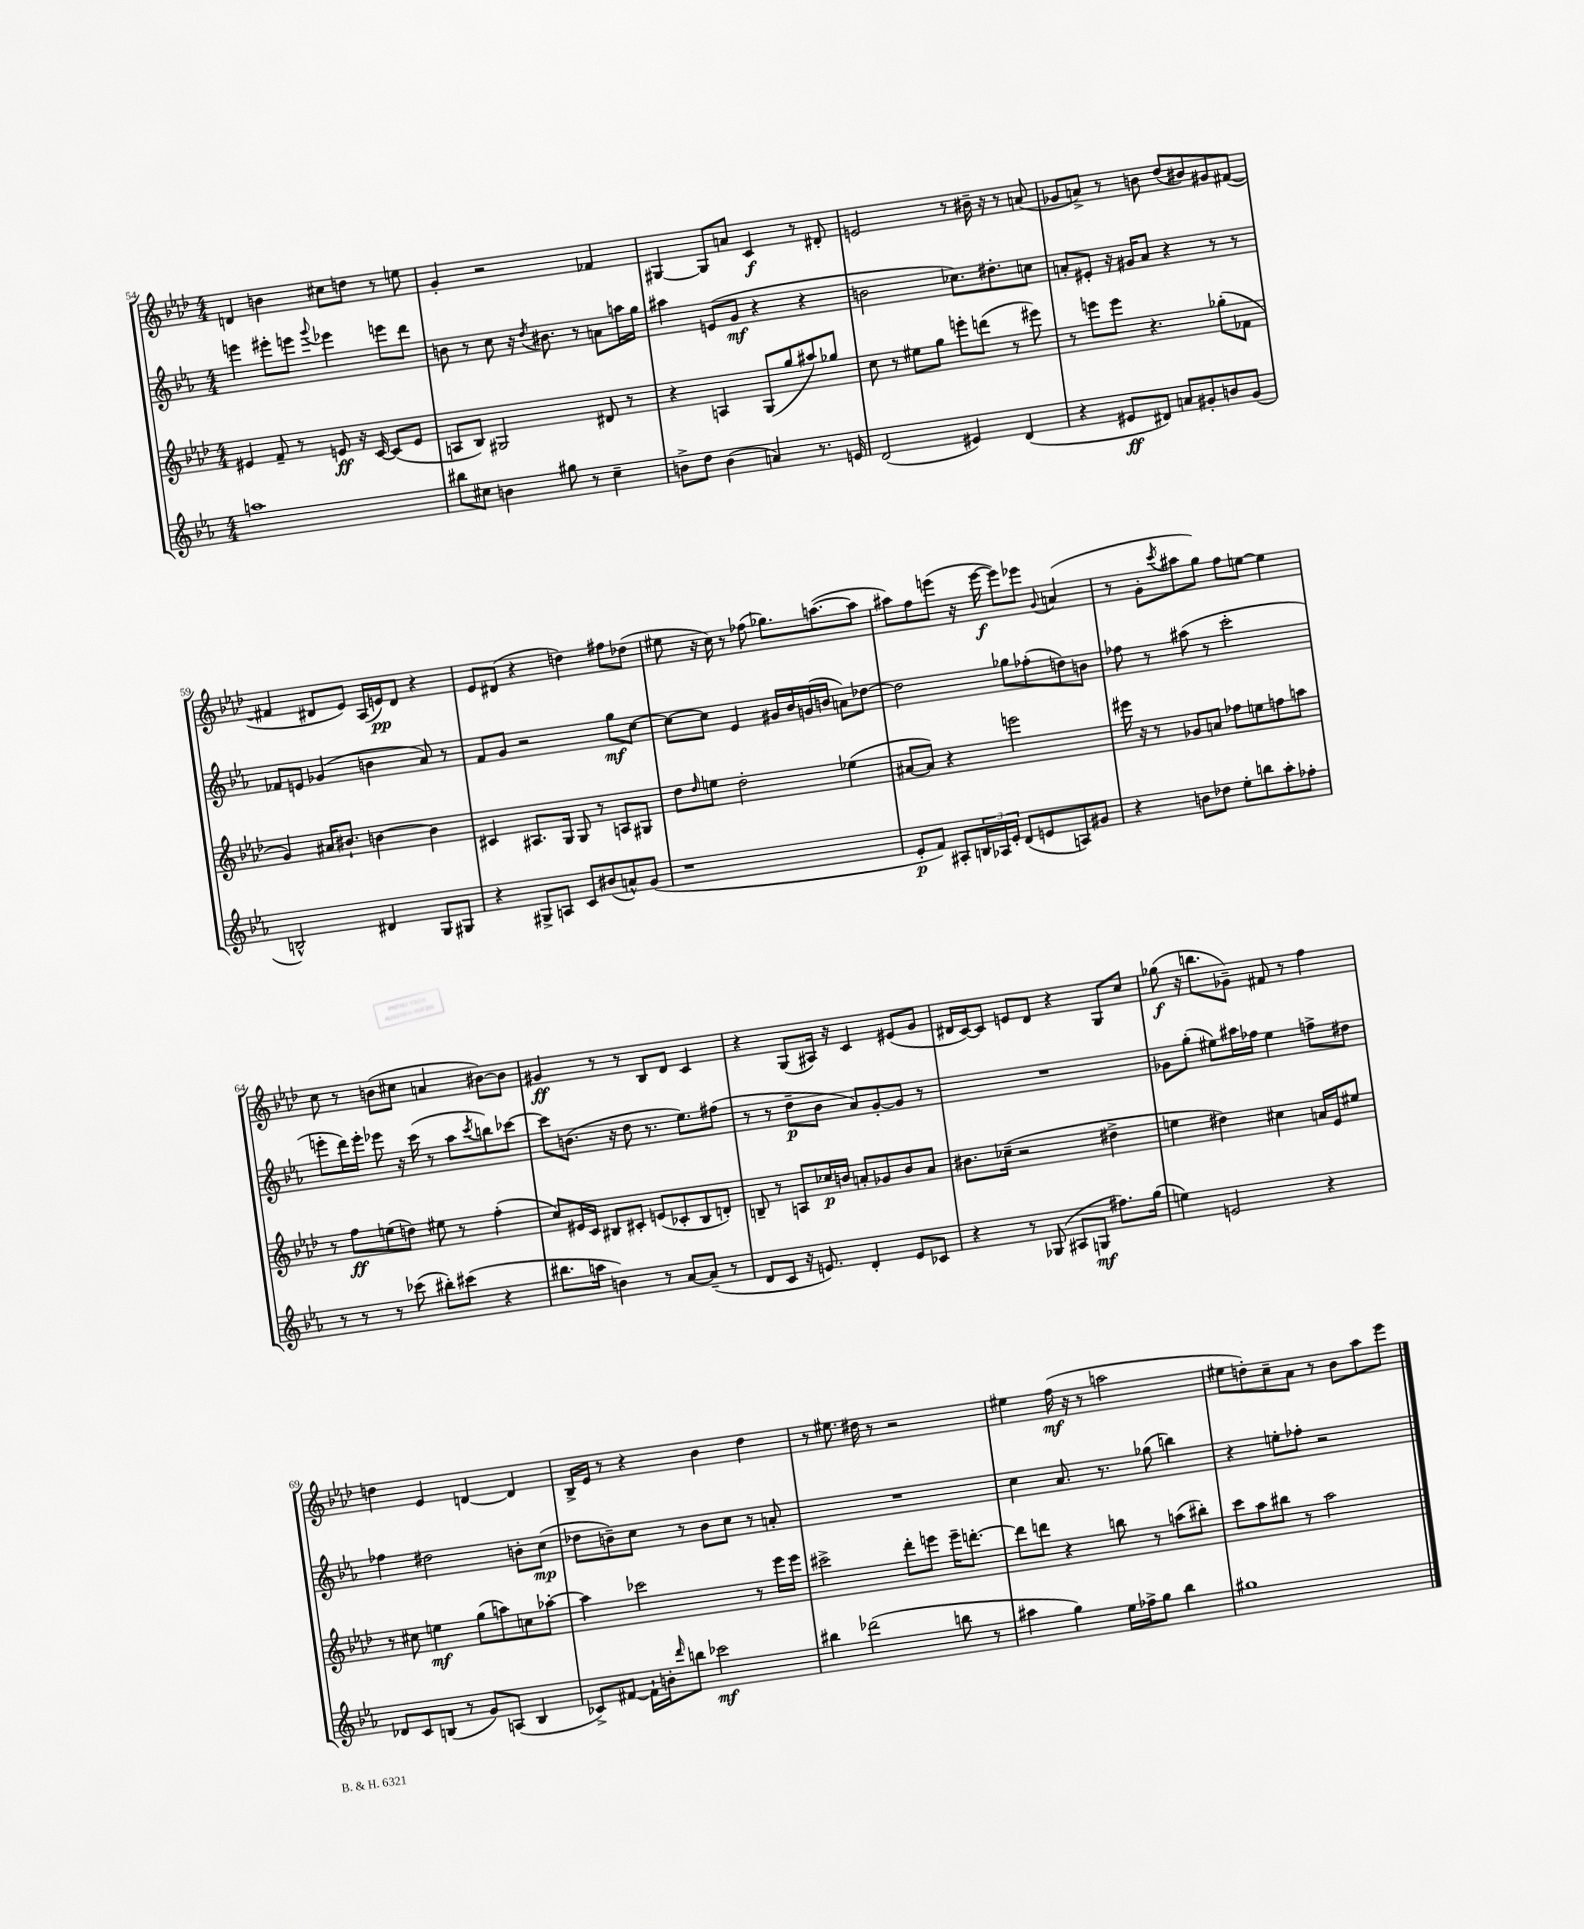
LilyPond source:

<<
\new StaffGroup <<
\new Staff = "s0" {
    \clef treble \key aes \major \numericTimeSignature \time 4/4
    d'4 b'4 cis''8 d''8 r8 e''8 |
    g'4-. r2 fes'4 |
    gis4~ gis8 a'8 c'4\f r8 dis'8-. |
    e'2 r8 bis'16-- r16 r8 a'8( |
    ges'8 a'8->) r8 b'8 des''8( bis'8) gis'8 fis'8~( |
    fis'4 dis'8 ees'8) aes16( e'16\pp) dis'8 r4 |
    ees'8 dis'8( r4 d''4) fis''8 des''8( |
    eis''8 r16 c''16) r8 fes''8( ges''8.) a''8.~( a''8 |
    ais''8) f''8 e'''8( r16 e'''16~\f e'''8) ees'''8 \appoggiatura { g'8 } a'4( |
    r8 g'8-. \acciaccatura { c'''8 } ais''8 g''8) f''8 e''8~ e''4 |
    c''8 r8 b'8( cis''8 a'4 bis'8~) bis'8 |
    gis'4\ff r8 r8 bes8 des'8 c'4 |
    r4 g8( ais16) r16 c'4 eis'8( g'8 |
    dis'16 c'16~) c'8 e'8 dis'8 r4 g8 c''8 |
    ges''8\f( r16 b''8. ges'8--) fis'8 r8 f''4 |
    d''4 ees'4 d'4~ d'4 |
    bes16-> ees'16 r8 r4 bes'4 des''4 |
    r8 eis''8. dis''16 r8 r2 |
    eis''4 f''16\mf( r16 r8 a''2 |
    eis''8 d''8-.) c''8-- aes'8 r8 bes'8 aes''8 ees'''8 \bar "|." |
}
\new Staff = "s1" {
    \clef treble \key ees \major \numericTimeSignature \time 4/4
    e'''4 eis'''8-. e'''8 \appoggiatura { g'''8 } ees'''4 e'''8 d'''8 |
    b'8 r8 c''8 r16 \acciaccatura { d''8 } bis'8. r8 a'8 a''16 g''16 |
    ais''4 e'8( g'8\mf r4 r4 |
    b'2 ces''8.) dis''8.-. c''8 |
    a'8-. eis'8-. r16 gis'16 a'8 r4 r8 r8 |
    fes'8 e'8 ges'4( b'4 aes'8) r8 |
    f'8 g'8 r2 g''8\mf c''8~ |
    c''8~ c''8 ees'4 gis'16 bes'16 g'16( b'16 a'8) des''8~ |
    des''2 ges''8 fes''8-.( d''8) b'8 |
    fes''8 r8 ais''8( r8 c'''2-. |
    e'''8-. d'''16) e'''16-. ees'''8 r16 c'''16( r8 aes''8 \acciaccatura { c'''8 } b''8) ces'''8~ |
    ces'''8 b'8.( r16 d''8 r8. ees''8.) fis''8( |
    r8 r8 d''8--\p bes'8 aes'8) g'8~-. g'8 r8 |
    R1 |
    ges'8 g''8-.( eis''8) ais''16 fes''16 eis''4 f''8-> dis''8 |
    fes''4 dis''2 b'8-. c''8\mp( |
    des''8 b'8--) c''8 r8 b'8 c''8 r8 a'8-. |
    R1 |
    c''4 aes'8. r8. ges''8( b''4) |
    r4 e''8-. fes''8-. r2 \bar "|." |
}
\new Staff = "s2" {
    \clef treble \key aes \major \numericTimeSignature \time 4/4
    eis'4 f'8-- r8 e'8\ff r16 c'16~ c'8( e'8 |
    a8 bes8) gis2 dis'8 r8 |
    r4 a4 g8( g''8 ais''8) ges''8 |
    c''8 r8 eis''8 g''8 e'''8-. d'''8( r8 eis'''8) |
    r8 e'''8 e'''8 r4. ges''8-.( fes'8 |
    g'4) ais'16 bis'8.-! b'4~ b'4 |
    cis'4 ais8. g16 g8 r8 a8 gis8 |
    des''8 \grace { des''16 } e''8 des''2-. ees''4( |
    ais'8~ ais'8) r4 e'''2 |
    eis'''16 r16 r8 ges'8 a'8 fes''8 e''8 f''8 a''8 |
    r8 f''8\ff e''8( d''8) eis''8 r8 f''4-.( |
    c''8) eis'16 c'16 bis8 cis'8-. e'8( ces'8-. bis8 d'8-.) |
    b8-- r8 a8 ces''16\p b'16 a'8-. ges'8 b'8 a'8 |
    bis'8. ces''16--( r2 dis''4-> |
    e''4 dis''4) cis''4 a'16 ees'16 eis''8 |
    r8 cis''8 e''4\mf g''8( a''8) c''8 aes''8~-. |
    aes''4 ces'''2 r8 ees'''16 ees'''16 |
    cis'''2-> des'''8-. e'''8 e'''16-- d'''8.~-. |
    d'''8 d'''8 r4 b''8 r8 a''8( bis''8-.) |
    c'''8 aes''8 bis''8 r8 aes''2 \bar "|." |
}
\new Staff = "s3" {
    \clef treble \key ees \major \numericTimeSignature \time 4/4
    a''1 |
    bis''8 cis''8 b'4 gis''8 r8 cis''4-- |
    b'8-> d''8 b'4( a'4) r8. e'16 |
    d'2( eis'4) d'4( |
    r4 eis'8\ff dis'8) a'8 gis'8-. b'8 gis'8( |
    b2-^) dis'4 g8 gis8 |
    r4 gis8-> a8 c'8 bis'8( a'8-^) g'8( |
    r1 |
    ees'8-.\p f'8) ais8-. \tuplet 3/2 { b16 aes16 ees'16-. } d'8( e'8 a8) gis'8 |
    r4 b'8 des''8 ees''8-. b''8 aes''8-. fes''8-. |
    r8 r8 r8 ces'''8( bis''8-.) cis'''8( r4 |
    bis''8. a''16 b'4) r8 aes'8~ aes'8--( r8 |
    d'8 c'8 r16 e'8.) d'4-. e'8 ces'8 |
    r4 r8 ges8( ais8 g8\mf fis''8.) g''16( |
    e''4) e'2 r4 |
    des'8 c'8 b8( r8 g'8) a8( b4 |
    ces'8->) fis'8~ fis'16-! b'16-. \grace { d'''16 } b''8 ces'''2\mf |
    bis''4 des'''2( b''8 r8 |
    ais''4 g''4) ees''16 fes''16-> g''8 bes''4 |
    gis''1 \bar "|." |
}
>>
>>
\layout { \context { \Score currentBarNumber = #54 } }
